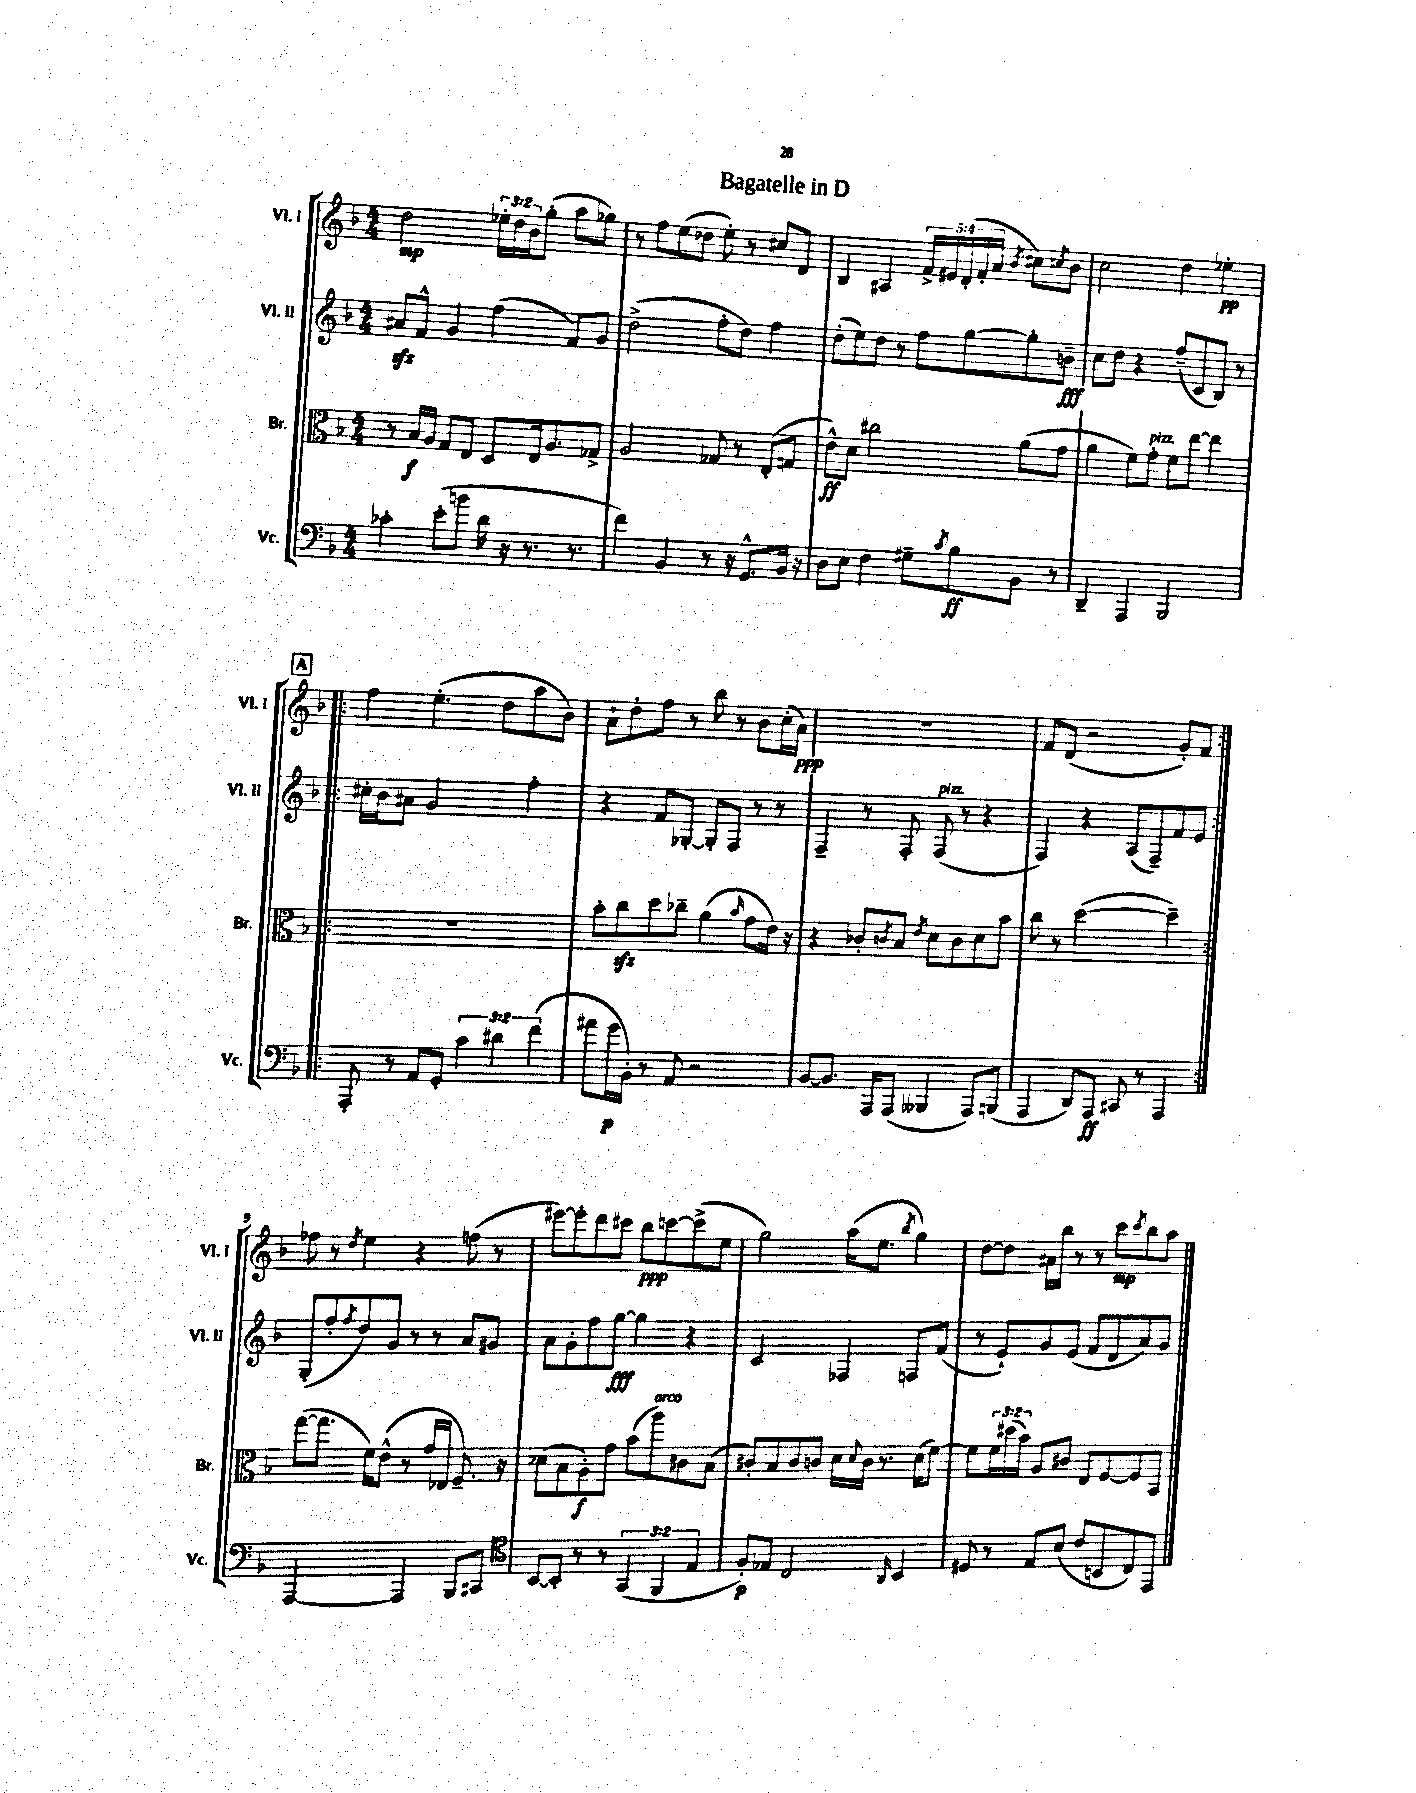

**kern	**dynam	**kern	**dynam	**kern	**dynam	**kern	**dynam
*part4	*part4	*part3	*part3	*part2	*part2	*part1	*part1
*staff4	*staff4	*staff3	*staff3	*staff2	*staff2	*staff1	*staff1
*I"Vc.	*	*I"Br.	*	*I"Vl. II	*	*I"Vl. I	*
*I'Vc.	*	*I'Br.	*	*I'Vl. II	*	*I'Vl. I	*
*clefF4	*	*clefC3	*	*clefG2	*	*clefG2	*
*k[b-]	*	*k[b-]	*	*k[b-]	*	*k[b-]	*
*M4/4	*	*M4/4	*	*M4/4	*	*M4/4	*
=1	=1	=1	=1	=1	=1	=1	=1
4c-X'\	.	8r	.	8a#Xzz/L	.	2dd\	mp
.	.	16B-/LL	f	8f^^/J	.	.	.
.	.	16A/JJ	.	.	.	.	.
(8e'\L	.	8G/L	.	4g/	.	.	.
8bn\J	.	8E/J	.	.	.	.	.
16d\	.	8D/L	.	(4ff\	.	24ee-X'\LL	.
.	.	.	.	.	.	24dd\	.
16r	.	.	.	.	.	.	.
.	.	.	.	.	.	24b-\J	.
8.r	.	16E/k	.	.	.	(8gg'\J	.
.	.	8.A/	.	.	.	.	.
.	.	.	.	8f/L)	.	8aa\L	.
8.r	.	.	.	.	.	.	.
.	.	8G-X^/J	.	8g/J	.	8gg-X\J)	.
=2	=2	=2	=2	=2	=2	=2	=2
4f\)	.	2A/	.	(2dd^\	.	8r	.
.	.	.	.	.	.	8ff\L	.
4BB-/	.	.	.	.	.	(8ee\	.
.	.	.	.	.	.	8dd-X\J	.
8r	.	8G-X/	.	8ff'\L	.	8ee'\)	.
16r	.	8r	.	8dd\J)	.	8r	.
8.GG^^/L	.	.	.	.	.	.	.
.	.	(8E'/L	.	4ff\	.	8cc#X/L	.
16BB-/Jk	.	8Gn/J	.	.	.	8d/J	.
16r	.	.	.	.	.	.	.
=3	=3	=3	=3	=3	=3	=3	=3
8D\L	.	8e^^\L)	ff	(8dd'\L	.	4B-/	.
8E\J	.	8d\J	.	8ee\)	.	.	.
4F\	.	2cc#X\	.	8dd\J	.	4A#X/	.
.	.	.	.	8r	.	.	.
8G#X~\L	.	.	.	8ff\L	.	20f^/LL	.
.	.	.	.	.	.	20e#X/	.
.	.	.	.	.	.	(20d'/	.
8qc/	.	.	.	.	.	.	.
8B-\	ff	.	.	[8gg\	.	.	.
.	.	.	.	.	.	20f'/	.
.	.	.	.	.	.	20a/JJ	.
.	.	.	.	.	.	8qb-/	.
8BB-\J	.	(8a\L	.	8gg'\]	.	8cc#X\L)	.
.	.	.	.	.	.	8qccn/	.
8r	.	8g\J	.	8bn~\J	fff	8b-\J	.
=4	=4	=4	=4	=4	=4	=4	=4
4DD~/	.	4a\	.	8cc\L	.	2cc\	.
.	.	.	.	8dd\J	.	.	.
4AAA/	.	8f\L)	.	4r	.	.	.
!	!	!LO:TX:a:i:t=pizz.	!	!	!	!	!
.	.	8g'\J	.	.	.	.	.
2BBB-/	.	8f\L	.	(8ff~/L	.	4dd\	.
.	.	[8ee\J	.	8c/	.	.	.
.	.	4ee\]	.	8B-/J)	.	4ee-X'\	pp
.	.	.	.	8r	.	.	.
!!LO:LB:g=z
!!LO:REH:place=s1:t=A
=5!|:	=5!|:	=5!|:	=5!|:	=5!|:	=5!|:	=5!|:	=5!|:
8AAA'/	.	1r	.	16cc#X'\LL	.	4ff\	.
.	.	.	.	16b-\J	.	.	.
8r	.	.	.	8a#X\J	.	.	.
8AA/L	.	.	.	2g/	.	(4.ee'\	.
8GG'/J	.	.	.	.	.	.	.
6c\	.	.	.	.	.	.	.
.	.	.	.	.	.	8dd\L	.
6d#X\	.	.	.	.	.	.	.
.	.	.	.	4ff'\	.	8aa\	.
(6f\	.	.	.	.	.	.	.
.	.	.	.	.	.	8b-\J)	.
=6	=6	=6	=6	=6	=6	=6	=6
8a#X\L	.	8b-'\L	.	4r	.	8a`\L	.
16g\L	p	8cczz\	.	.	.	8dd'\	.
16BB-'\JJ)	.	.	.	.	.	.	.
8r	.	8dd\	.	8f/L	.	8ff\J	.
8AA/	.	8cc-X~\J	.	[8G-X'/J	.	8r	.
2r	.	(4a\	.	8G-'/L]	.	8bb-\	.
.	.	.	.	8F/J	.	8r	.
.	.	16qqb-/	.	.	.	.	.
.	.	8g\L	.	8r	.	8b-\L	.
.	.	16e\Jk)	.	8r	.	(16cc'\L	.
.	.	16r	.	.	.	16a\JJ)	ppp
=7	=7	=7	=7	=7	=7	=7	=7
[8BB-/L	.	4r	.	4F~/	.	1r	.
8.BB-/J]	.	.	.	.	.	.	.
.	.	8c-X'/L	.	8r	.	.	.
16AAA/KL	.	.	.	.	.	.	.
.	.	8qcn/	.	.	.	.	.
(8AAA/J	.	8B-/J	.	8F'/	.	.	.
.	.	8qe/	.	.	.	.	.
!	!	!	!	!LO:TX:a:i:t=pizz.	!	!	!
4BBB--X/	.	8d\L	.	(8F/	.	.	.
.	.	8c\	.	8r	.	.	.
8AAA/L)	.	8d\	.	4r	.	.	.
(8BBBn/J	.	8b-\J	.	.	.	.	.
=8	=8	=8	=8	=8	=8	=8	=8
4AAA/	.	8cc\	.	4F/)	.	8f/L	.
.	.	8r	.	.	.	(8d/J	.
8DD/L)	.	([2dd\	.	4r	.	2r	.
8AAA/J	ff	.	.	.	.	.	.
8CC#X/	.	.	.	(8A/L	.	.	.
8r	.	.	.	8F~/)	.	.	.
4AAA/	.	4dd~\])	.	8f/	.	8g'/L)	.
.	.	.	.	8e/J	.	8f/J	.
!!LO:LB:g=z
=9:|!	=9:|!	=9:|!	=9:|!	=9:|!	=9:|!	=9:|!	=9:|!
[2AAA/	.	([8gg\L	.	(8G'/L	.	8ff-X\	.
.	.	8.gg\J]	.	8ff'/	.	8r	.
.	.	.	.	8qff/	.	8qdd/	.
.	.	.	.	8dd/)	.	4ee\	.
.	.	16f\KL)	.	.	.	.	.
.	.	(8e^^\J	.	8g/J	.	.	.
4AAA/]	.	8r	.	8r	.	4r	.
.	.	16g/LL	.	8r	.	.	.
.	.	16E-X/JJ	.	.	.	.	.
8BBB-/L	.	8.F~/)	.	8a/L	.	(8ffn\	.
8CC#X/J	.	.	.	8g#X/J	.	8r	.
.	.	16r	.	.	.	.	.
=10	=10	=10	=10	=10	=10	=10	=10
*clefC4	*	*	*	*	*	*	*
[8BB-/L	.	(8d-X\L	.	8a\L	.	[8eee#X\L)	.
8BB-'/J]	.	8B-\	.	8g'\	.	8eee#'\]	.
8r	.	8A'\)	f	8ff\	.	8ddd\	.
8r	.	8g\J	.	[8gg\J	fff	8ccc#X\J	.
(6GG/	.	(8b-\L	.	4gg\]	.	8bb-\L	ppp
!	!	!LO:TX:a:i:t=arco	!	!	!	!	!
.	.	8aa\)	.	.	.	[8cccn\	.
6FF/	.	.	.	.	.	.	.
.	.	8c#X\	.	4r	.	(8ccc^\]	.
6E/	.	.	.	.	.	.	.
.	.	(8B-\J	.	.	.	8ee\J	.
=11	=11	=11	=11	=11	=11	=11	=11
8F'/L)	p	8c#X'/L)	.	2c/	.	2gg\)	.
8E-X/J	.	8B-/	.	.	.	.	.
2C/	.	8c#/	.	.	.	.	.
.	.	8cn/J	.	.	.	.	.
.	.	16d\LL	.	4F-X/	.	(16aa\KL	.
.	.	8qqd/	.	.	.	.	.
.	.	16c\JJ	.	.	.	8.ee\J	.
.	.	8.r	.	.	.	.	.
16qqAA/	.	.	.	.	.	8qbb-/	.
4BB-/	.	.	.	8Fn/L	.	4gg\)	.
.	.	(16d\KL	.	.	.	.	.
.	.	[8f\J)	.	(8f/J	.	.	.
=12	=12	=12	=12	=12	=12	=12	=12
8D#X/	.	8f\L]	.	8r	.	[8dd\L	.
8r	.	24f\L	.	8e`/L)	.	8dd\J]	.
.	.	(24dd#X\	.	.	.	.	.
.	.	24b-\JJ)	.	.	.	.	.
8E/L	.	8A/L	.	8g/	.	16a#X\LL	.
.	.	.	.	.	.	16bb-\JJ	.
(8B-/J	.	8c#X/J	.	(8e/J	.	8r	.
8c/L	.	8E/L	.	8f/L	.	8r	.
8BBn/	.	[8F/	.	8d/	.	8ccc\L	mp
.	.	.	.	.	.	8qccc/	.
8C/)	.	8F/]	.	8a/)	.	8bb-\	.
8EE/J	.	8BB-/J	.	8g/J	.	8aa\J	.
==	==	==	==	==	==	==	==
*-	*-	*-	*-	*-	*-	*-	*-
